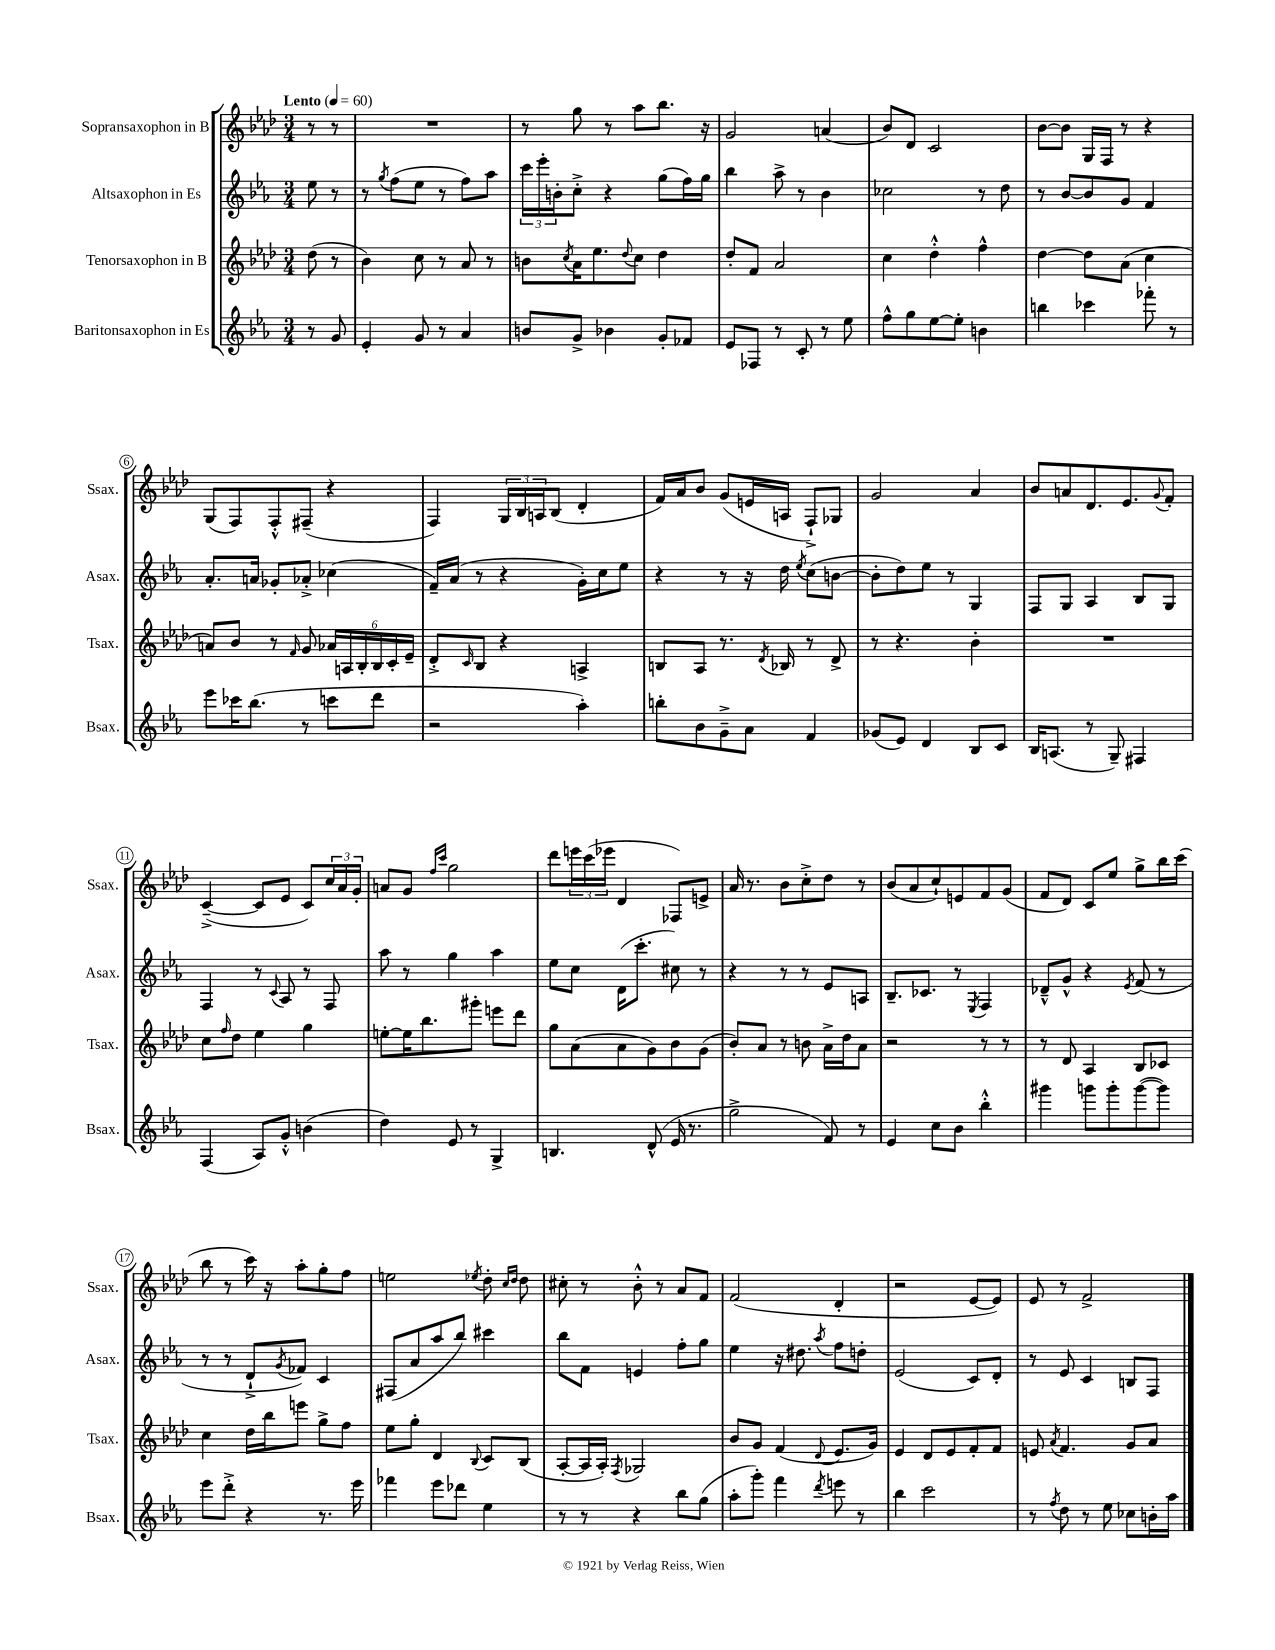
<<
\new StaffGroup <<
\new Staff = "s0" \with { instrumentName = "Sopransaxophon in B" shortInstrumentName = "Ssax." } {
    \clef treble \key aes \major \numericTimeSignature \time 3/4 \partial 4 \tempo "Lento" 4 = 60
    r8 r8 |
    R2. |
    r8 g''8 r8 aes''8 bes''8. r16 |
    g'2 a'4( |
    bes'8) des'8 c'2 |
    bes'8~ bes'8 g16 f16 r8 r4 |
    g8( f8) f8-.-^ fis8--( r4 |
    f4) \tuplet 3/2 { g16 bes16 a16 } bes8( des'4-. |
    f'16) aes'16 bes'8 g'8( e'16 a16 f8-!->) ges8 |
    g'2 aes'4 |
    bes'8 a'8 des'8. ees'8. \appoggiatura { g'8 } f'8-. |
    c'4~--->( c'8 ees'8 c'8) \tuplet 3/2 { c''16 aes'16 g'16-. } |
    a'8 g'8 \grace { f''16 c'''16 } g''2 |
    des'''8 \tuplet 3/2 { e'''16 c'''16( ees'''16 } des'4 fes8) e'8-> |
    aes'16 r8. bes'8 c''8-.-> des''8 r8 |
    bes'8( aes'8 c''8-!) e'8 f'8 g'8( |
    f'8 des'8) c'8 ees''8 g''8-> bes''16 c'''16( |
    bes''8 r8 c'''16) r16 aes''8-. g''8-. f''8 |
    e''2 \acciaccatura { ees''8 } des''8-. \grace { c''16 des''16 } des''8 |
    cis''8-. r8 bes'8-.-^ r8 aes'8 f'8 |
    f'2( des'4-. |
    r2 ees'8~ ees'8) |
    ees'8 r8 f'2-> \bar "|." |
}
\new Staff = "s1" \with { instrumentName = "Altsaxophon in Es" shortInstrumentName = "Asax." } {
    \clef treble \key ees \major \numericTimeSignature \time 3/4 \partial 4
    ees''8 r8 |
    r8 \acciaccatura { g''8 } f''8( ees''8 r8 f''8) aes''8 |
    \tuplet 3/2 { c'''16 ees'''16-. b'16-. } c''8-.-> r4 g''8( f''16) g''16 |
    bes''4 aes''8-> r8 bes'4 |
    ces''2 r8 d''8 |
    r8 bes'8~ bes'8 g'8 f'4 |
    aes'8.-. a'16 ges'8-. aes'8-.-> ces''4( |
    f'16--) aes'16( r8 r4 g'16-.) c''16 ees''8 |
    r4 r8 r16 d''16 \acciaccatura { ees''8 } c''8( b'8~ |
    b'8-. d''8) ees''8 r8 g4 |
    f8 g8 aes4 bes8 g8 |
    f4 r8 \appoggiatura { c'8 } aes8 r8 f8 |
    aes''8 r8 g''4 aes''4 |
    ees''8 c''8 d'16( c'''8.-. cis''8) r8 |
    r4 r8 r8 ees'8 a8 |
    bes8.-- ces'8. r8 \acciaccatura { ees8 } f4 |
    des'8---^ g'8-^ r4 \acciaccatura { ees'8 } f'8( r8 |
    r8 r8 d'8-!-> \acciaccatura { g'8 } fes'8) c'4 |
    fis8( aes'8 aes''8 bes''8) cis'''4 |
    bes''8 f'8 e'4 f''8-. g''8 |
    ees''4 r16 dis''8. \acciaccatura { aes''8 } f''8 d''8-. |
    ees'2( c'8) d'8-. |
    r8 ees'8 c'4 b8 f8 \bar "|." |
}
\new Staff = "s2" \with { instrumentName = "Tenorsaxophon in B" shortInstrumentName = "Tsax." } {
    \clef treble \key aes \major \numericTimeSignature \time 3/4 \partial 4
    des''8( r8 |
    bes'4) c''8 r8 aes'8 r8 |
    b'8 \acciaccatura { c''8 } aes'16 ees''8. \appoggiatura { des''8 } c''8 des''4 |
    des''8-. f'8 aes'2 |
    c''4 des''4-.-^ f''4-^ |
    des''4~ des''8 aes'8( c''4 |
    a'8) bes'8 r8 \grace { f'16 } g'8 \tuplet 6/4 { aes'16 a16 bes16-. bes16 c'16-. ees'16-- } |
    des'8-.-> \grace { c'16 } bes8 r4 a4-> |
    b8 aes8 r8. \acciaccatura { des'8 } bes16 r8 des'8-> |
    r8 r4. bes'4-. |
    R2. |
    c''8 \grace { f''16 } des''8 ees''4 g''4 |
    e''8~-. e''16 bes''8. gis'''8-. e'''8 des'''8 |
    g''8 aes'8( aes'8 g'8) bes'8 g'8( |
    bes'8-.) aes'8 r8 b'8 aes'16-> des''16 aes'8 |
    r2 r8 r8 |
    r8 des'8 aes4 bes8 ces'8 |
    c''4 des''16 bes''16 e'''8 g''8-> f''8 |
    ees''8 g''8-. des'4 \appoggiatura { bes8 } c'8 bes8( |
    aes8~-. aes16 aes16-.) \acciaccatura { f8 } ges2 |
    bes'8 g'8 f'4( \appoggiatura { des'8 } ees'8. g'16) |
    ees'4 des'8 ees'8 f'8-. f'8 |
    e'8 \acciaccatura { aes'8 } f'4. g'8 aes'8 \bar "|." |
}
\new Staff = "s3" \with { instrumentName = "Baritonsaxophon in Es" shortInstrumentName = "Bsax." } {
    \clef treble \key ees \major \numericTimeSignature \time 3/4 \partial 4
    r8 g'8 |
    ees'4-. g'8 r8 aes'4 |
    b'8 g'8-> bes'4 g'8-. fes'8 |
    ees'8 fes8 r8 c'8-. r8 ees''8 |
    f''8-^ g''8 ees''8~ ees''8-. b'4 |
    b''4 ces'''4 fes'''8-. r8 |
    ees'''8 ces'''16 bes''8.( r8 c'''8 d'''8 |
    r2 aes''4-.) |
    b''8-. bes'8 g'8---> aes'8 f'4 |
    ges'8( ees'8) d'4 bes8 c'8 |
    bes16 a8.( r8 g8--) fis4 |
    f4( aes8) g'8-.-^ b'4( |
    d''4) ees'8 r8 g4-> |
    b4. d'8-^( ees'16 r8. |
    g''2-> f'8) r8 |
    ees'4 c''8 bes'8 bes''4-.-^ |
    gis'''4 g'''8 g'''8-. g'''8~( g'''8) |
    ees'''8 d'''8-.-> r4 r8. ees'''16 |
    fes'''4 ees'''8 des'''8 ees''4 |
    r8 r8 r4 bes''8 g''8( |
    aes''8-. g'''8-.) f'''4 \acciaccatura { d'''8 } e'''8 r8 |
    bes''4 c'''2 |
    r8 \acciaccatura { f''8 } d''8 r8 ees''8 ces''8 b'16-. aes''16 \bar "|." |
}
>>
>>
\layout { \context { \Score \override BarNumber.stencil = #(make-stencil-circler 0.1 0.3 ly:text-interface::print) } }
